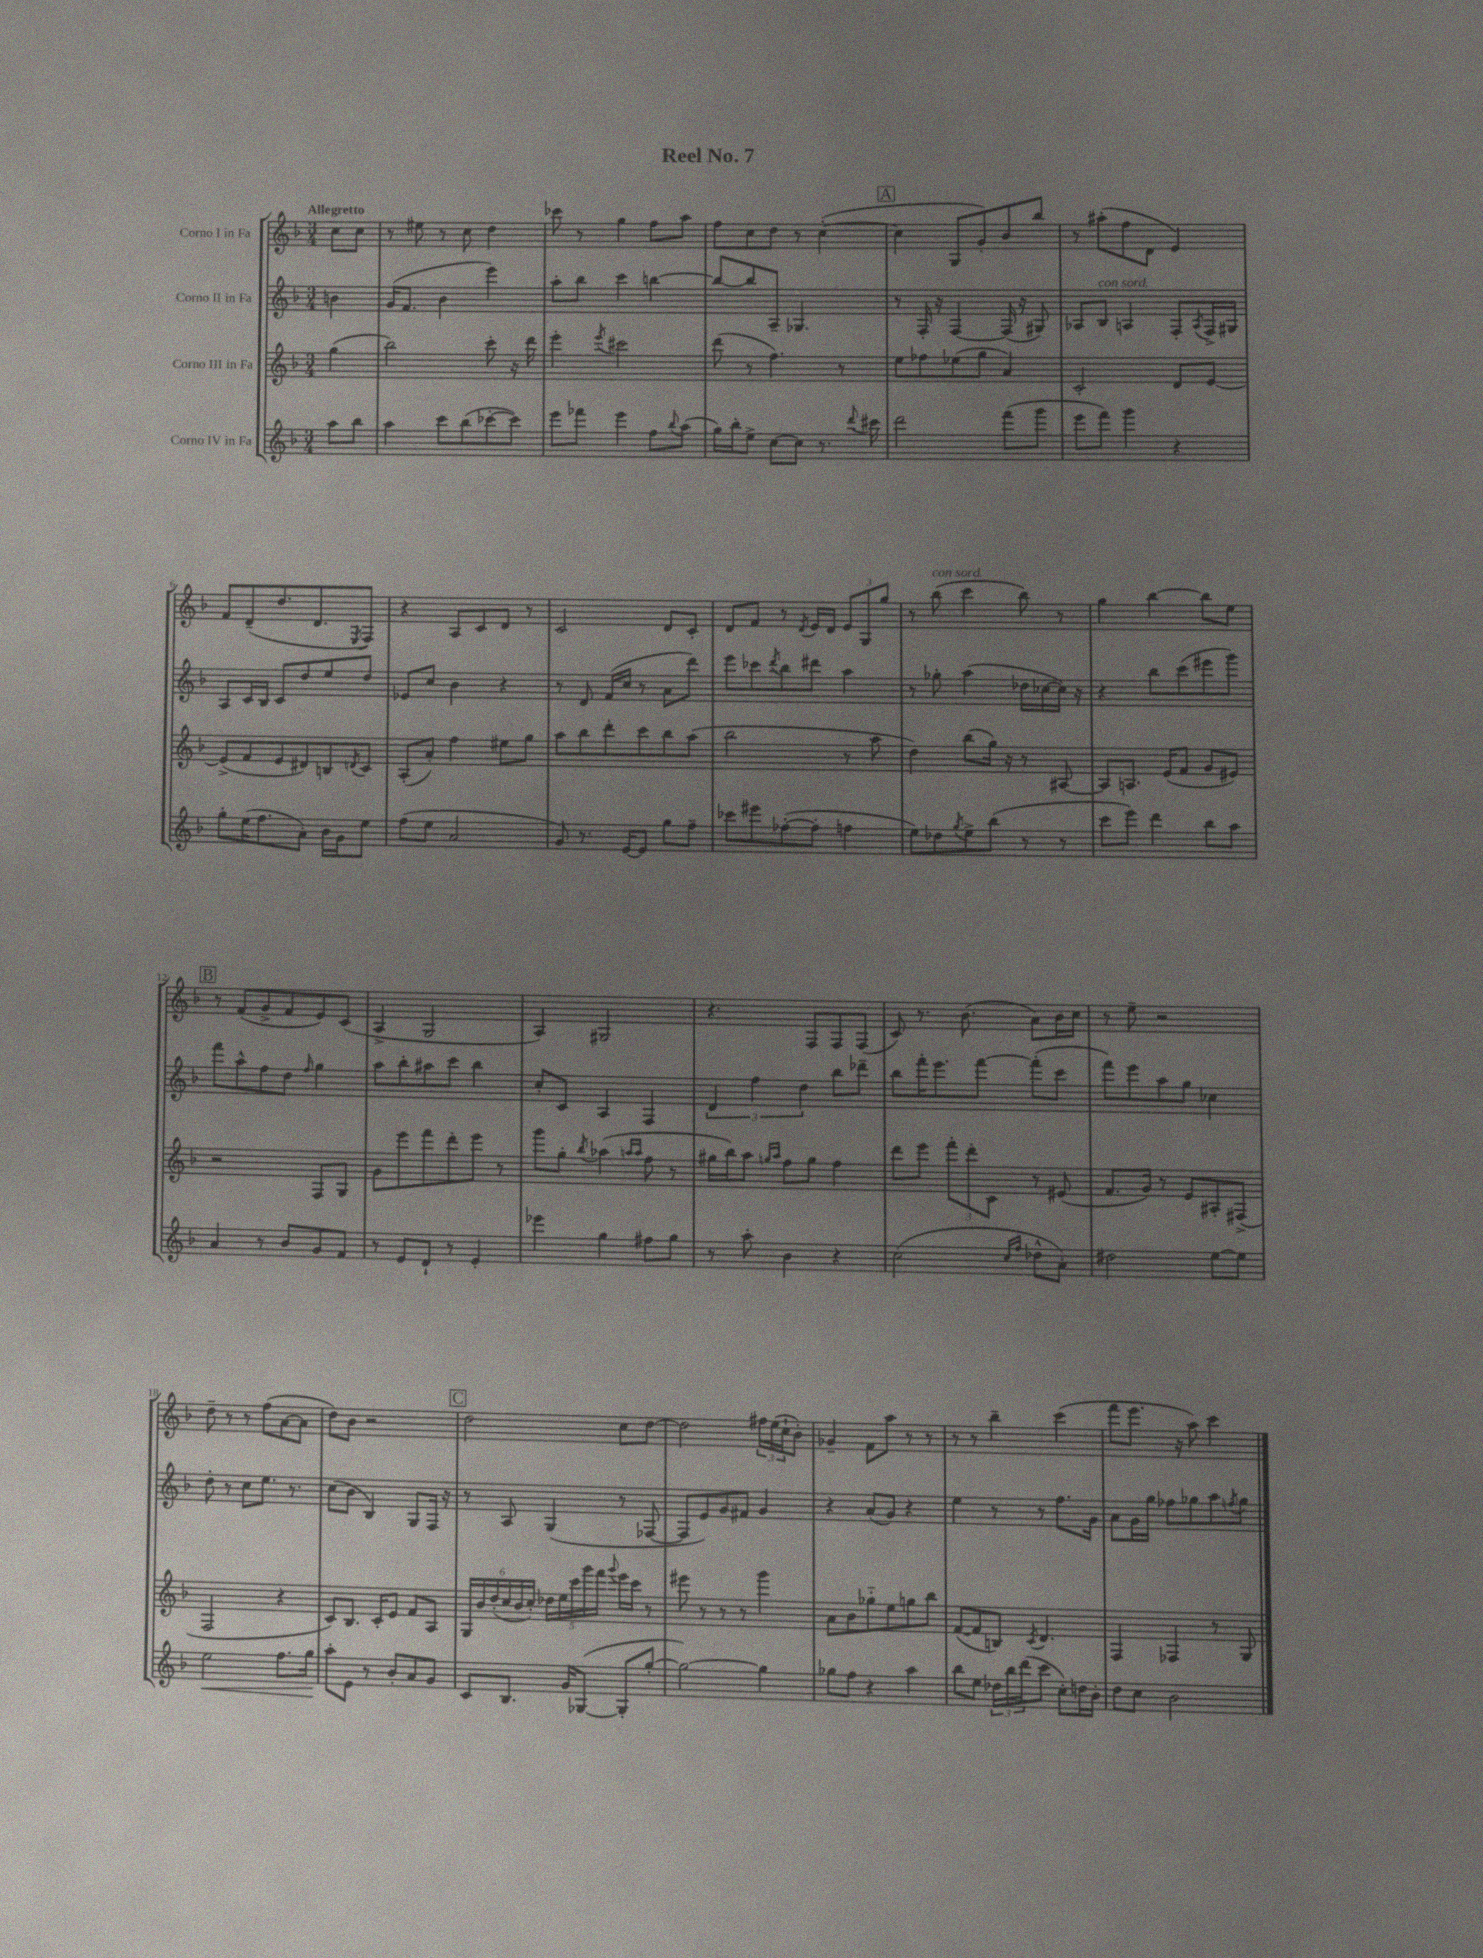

**kern	**dynam	**kern	**kern	**kern
*part4	*part4	*part3	*part2	*part1
*staff4	*staff4	*staff3	*staff2	*staff1
*I"Corno IV in Fa	*	*I"Corno III in Fa	*I"Corno II in Fa	*I"Corno I in Fa
*clefG2	*	*clefG2	*clefG2	*clefG2
*k[b-]	*	*k[b-]	*k[b-]	*k[b-]
*M3/4	*	*M3/4	*M3/4	*M3/4
=	=	=	=	=
!	!	!	!	!LO:TX:a:B:t=Allegretto
8aa\L	.	(4gg\	4bn\	8cc\L
8bb-\J	.	.	.	8cc\J
=1	=1	=1	=1	=1
4aa\	.	2bb-\)	(16g/KL	8r
.	.	.	8.f/J	.
.	.	.	.	8ee#X\
8ccc\L	.	.	4b-\	8r
(8bb-\	.	.	.	8cc\
[8ccc-X'\	.	8ccc'\	4eee\)	4dd\
8ccc-\J])	.	16r	.	.
.	.	16ddd\	.	.
=2	=2	=2	=2	=2
8eee\L	.	4eee'\	8aa'\L	8ccc-X\
8fff-X\J	.	.	8bb-\J	8r
.	.	8qeee/	.	.
4eee\	.	2ccc#X\	4ccc\	4gg\
8ff\L	.	.	[4bbn\	8ff\L
8qqbb-/	.	.	.	.
(8aa\J	.	.	.	8aa\J
=3	=3	=3	=3	=3
16gg\LL)	.	(8ddd\	8bb/L_	8ff\L
16bb-'\J	.	.	.	.
8ee^\J	.	8r	8bb/]	8cc\
[8cc\L	.	4.ff\)	8A~/J	8dd\J
8cc\J]	.	.	4.G-X/	8r
8.r	.	.	.	([4cc'\
.	.	8r	.	.
8qqddd/	.	.	.	.
16ccc#X\	.	.	.	.
!!LO:REH:place=s1:t=A
=4	=4	=4	=4	=4
2ddd\	.	8ee\L	8r	4cc\]
.	.	8ff-X\	16F'/	.
.	.	.	16r	.
.	.	(8ee-X\	[4F/	8G/L
.	.	8gg\J	.	8g'/)
(8fff\L	.	4a/)	(16F/]	8b-/
.	.	.	16r	.
8ggg\J	.	.	8G#X/)	8bb-/J
=5	=5	=5	=5	=5
8eee\L	.	2c'/	8A-X/L	8r
!	!	!	!LO:TX:a:i:t=con sord.	!
8fff\J)	.	.	8B-/J	(8aa#X'\L
4ggg\	.	.	4An/	8ff\
.	.	.	.	8d\J
4r	.	8d/L	8F'/L	4e/)
.	.	.	8qA/	.
.	.	[8e/J	16F^/L	.
.	.	.	16G#X/JJ	.
!!LO:LB:g=z
=6	=6	=6	=6	=6
8gg'\L	.	(8e^/L]	8A/L	8f/L
(16ee\K	.	8f/	16c/L	(8d~/
8.ff\	.	.	16B-/JJ	.
.	.	8e/	8c/L	8.dd/
8a'\J)	.	8d#X/)	8dd/	.
.	.	.	.	8.d/
16b-\LL	.	8Bn/	8ee/	.
16g\J	.	.	.	.
.	.	8qdn/	.	8qE/
8ee\J	.	8c/J	8dd/J	8F/J)
=7	=7	=7	=7	=7
(8ff\L	.	(8A'/L	8e-X/L	4r
8ee\J	.	8a'/J)	8cc/J	.
2a/	.	4ff\	4b-\	8A/L
.	.	.	.	8c/
.	.	8ee#X\L	4r	8d/J
.	.	8gg\J	.	8r
=8	=8	=8	=8	=8
8g/)	.	8aa\L	8r	2c/
8.r	.	8bb-\	8d/	.
.	.	8ddd'\	(16f/LL	.
[16e/KL	.	.	16cc/JJ	.
8e/J]	.	8ccc\	8r	.
8gg\L	.	8bb-\	8a\L	8d/L
8ff~\J	.	(8aa\J	8ddd\J)	8c'/J
=9	=9	=9	=9	=9
8ccc-X\L	.	2bb-\	8eee\L	8d/L
8eee#X\	.	.	8ccc-X\	8f/J
.	.	.	8qddd/	.
([8ff-X'\	.	.	8bb-\	8r
.	.	.	.	8qd/
8ff-'\J]	.	.	8ddd#X\J	16e/LL
.	.	.	.	16d/JJ
4ffn\	.	8r	4aa\	12e/L
.	.	.	.	12G/
.	.	8aa\	.	.
.	.	.	.	12gg/J
=10	=10	=10	=10	=10
8ee\L)	.	4dd\)	8r	8r
!	!	!	!	!LO:TX:a:i:t=con sord.
8dd-X\	.	.	8gg-X'\	(8bb-\
8qgg/	.	.	.	.
8ee^\	.	(8bb-\L	(4aa\	4ccc\
(8bb-\J	.	16gg\Jk)	.	.
.	.	16r	.	.
8r	.	8r	16dd-X\LL	8bb-\)
.	.	.	[16cc-X\	.
8r	.	[8A#X/	16cc-\JJ])	8r
.	.	.	16r	.
=11	=11	=11	=11	=11
8ccc\L	.	8A#/L]	4r	4gg\
8eee\J)	.	8.An/J	.	.
4ddd\	.	.	8bb-\L	[4bb-\
.	.	(16e/KL	.	.
.	.	8f/J	(8ccc\	.
8bb-\L	.	8g/L	8eee#X\	8bb-\L]
8aa\J	.	8e#X/J)	8ggg\J)	8ee\J
!!LO:LB:g=z
!!LO:REH:place=s1:t=B
=12	=12	=12	=12	=12
4a/	.	2r	8fff\L	8r
.	.	.	8aa^^\	(8f/L
8r	.	.	8ff\	8g^/
8b-/L	.	.	8dd\J	8f/
.	.	.	16qqff/	.
8g/	.	8F/L	4gg\	8e/)
8f/J	.	8G/J	.	(8c/J
=13	=13	=13	=13	=13
8r	.	8g\L	8aa\L	4A^/
8e/L	.	8eee\	8bb-'\	.
8d`/J	.	8fff\	8aa#X\	2G/
8r	.	8ddd'\	8ccc\J	.
4e'/	.	8eee\J	4bb-\	.
.	.	8r	.	.
=14	=14	=14	=14	=14
4eee-X\	.	8ggg\L	8cc'/L	4A/)
.	.	8gg'\J	8c/J	.
.	.	8qbb-/	.	.
4gg\	.	(4aa-X\	4A/	2G#X/
.	.	16qqaan/LL	.	.
.	.	16qqaa/JJ	.	.
8ff#X\L	.	8ff\	4F/	.
8gg\J	.	8r	.	.
=15	=15	=15	=15	=15
8r	.	16gg#X\LL	6d/	4.r
.	.	16bb-\J)	.	.
8aa'\	.	8aa\J	.	.
.	.	.	6ff\	.
.	.	16qqggn/LL	.	.
.	.	16qqaa/JJ	.	.
4b-\	.	8ff\L	.	.
.	.	.	6dd\	.
.	.	8gg\J	.	8F/L
4r	.	4ff\	8bb-\L	8F/
.	.	.	8ddd-X~\J	(8F/J
=16	=16	=16	=16	=16
(2cc\	.	8ddd\L	8bb-\L	8c/)
.	.	8eee\J	16fff'\K	8.r
.	.	.	8.eee\	.
.	.	12fff'\L	.	.
.	.	.	.	(8.b-\
.	.	12ddd'\	.	.
.	.	.	[8fff\J	.
.	.	12c\J	.	.
16qqcc/LL	.	.	.	.
16qqff/JJ	.	.	.	.
8dd-X^^\L	.	8r	(8fff'\L]	8a\L)
8a'\J)	.	(8e#X/	8ccc\J	16b-\L
.	.	.	.	16cc\JJ
=17	=17	=17	=17	=17
2dd#X\	.	8.f/L	8fff\L)	8r
.	.	.	8eee\	8ee~\
.	.	16g/Jk)	.	.
.	.	8r	8aa\	2r
.	.	8e/L	8gg\J	.
[8ee\L	.	8A#X'/	4cc-X\	.
8ee\J]	.	(8F#X^/J	.	.
!!LO:LB:g=z
=18	=18	=18	=18	=18
!	!LO:HP:b	!	!	!
2ee\	<	2F/	8dd'\	8dd~\
.	.	.	8r	8r
.	.	.	8cc\L	8r
.	.	.	8.ee\J	(8ff\L
8.ff\L	.	4r	.	[8a\
.	.	.	8.r	.
.	.	.	.	8a\J]
16gg\Jk	.	.	.	.
=19	=19	=19	=19	=19
8aa'\L	.	8c/L)	(8cc\L	8dd\L)
8e\J	[	8.B-/J	8b-\J	8b-\J
8r	.	.	4B-/)	2r
.	.	16c'/KL	.	.
8b-'/L	.	8e/J	.	.
8a/	.	8f/L	8G/L	.
8g/J	.	8A/J	16F/Jk	.
.	.	.	16r	.
!!LO:REH:place=s1:t=C
=20	=20	=20	=20	=20
8c/L	.	24G/LL	8r	2dd\
.	.	24b-/	.	.
.	.	(24dd'/	.	.
8.B-/J	.	24cc/	8A/	.
.	.	24b-/	.	.
.	.	24cc'/JJ)	.	.
.	.	20dd-X\LL	(4G/	.
.	.	20ee\	.	.
16g/KL	.	.	.	.
.	.	20ccc\	.	.
([8G-X/J	.	.	.	.
.	.	20ggg\	.	.
.	.	20fff\JJ	.	.
.	.	8qqggg/	.	.
8G-'/L]	.	16eee\LL	8r	8cc\L
.	.	16ccc\JJ	.	.
[8gg'/J	.	8r	[8F-X/	[8dd\J
=21	=21	=21	=21	=21
2gg\_)	.	8eee#X\	8F-/L]	2dd\]
.	.	8r	8e/)	.
.	.	8r	8g/	.
.	.	8r	8f#X/J	.
4gg\]	.	4ggg\	4g/	24ff#X\LL
.	.	.	.	(24ee\
.	.	.	.	24cc`\J
.	.	.	.	8b-'\J)
=22	=22	=22	=22	=22
8gg-X\L	.	8a\L	4r	4g-X~/
8ff\J	.	8b-\	.	.
4r	.	8gg-X\	(8a/L	8f\L
.	.	8ee\	8g/J)	8aa\J
4aa\	.	8ggn\	4r	8r
.	.	8bb-\J	.	8r
=23	=23	=23	=23	=23
8bb-\L	.	([8f/L	4ee\	8r
8ee\J	.	8f/]	.	8r
24dd-X\LL	.	8Bn/J)	8r	4bb-~\
24bb-\	.	.	.	.
(24ddd\J	.	.	.	.
.	.	8qc/	.	.
8ccc\J	.	4.d/	8r	.
8cc'\L)	.	.	8.ff\L	(4ccc\
16ddn\L	.	.	.	.
16b-'\JJ	.	.	16g\Jk	.
=24	=24	=24	=24	=24
8dd\L	.	4F/	8a\L	8fff\L
8cc\J	.	.	16g\L	8.eee\J
.	.	.	16gg\JJ	.
2b-\	.	4F-X/	8ff-X\L	.
.	.	.	.	16r
.	.	.	8gg-X\	8aa\)
.	.	8r	8aa\	4ccc\
.	.	.	8qffn/	.
.	.	8G/	8gg-\J	.
==	==	==	==	==
*-	*-	*-	*-	*-
